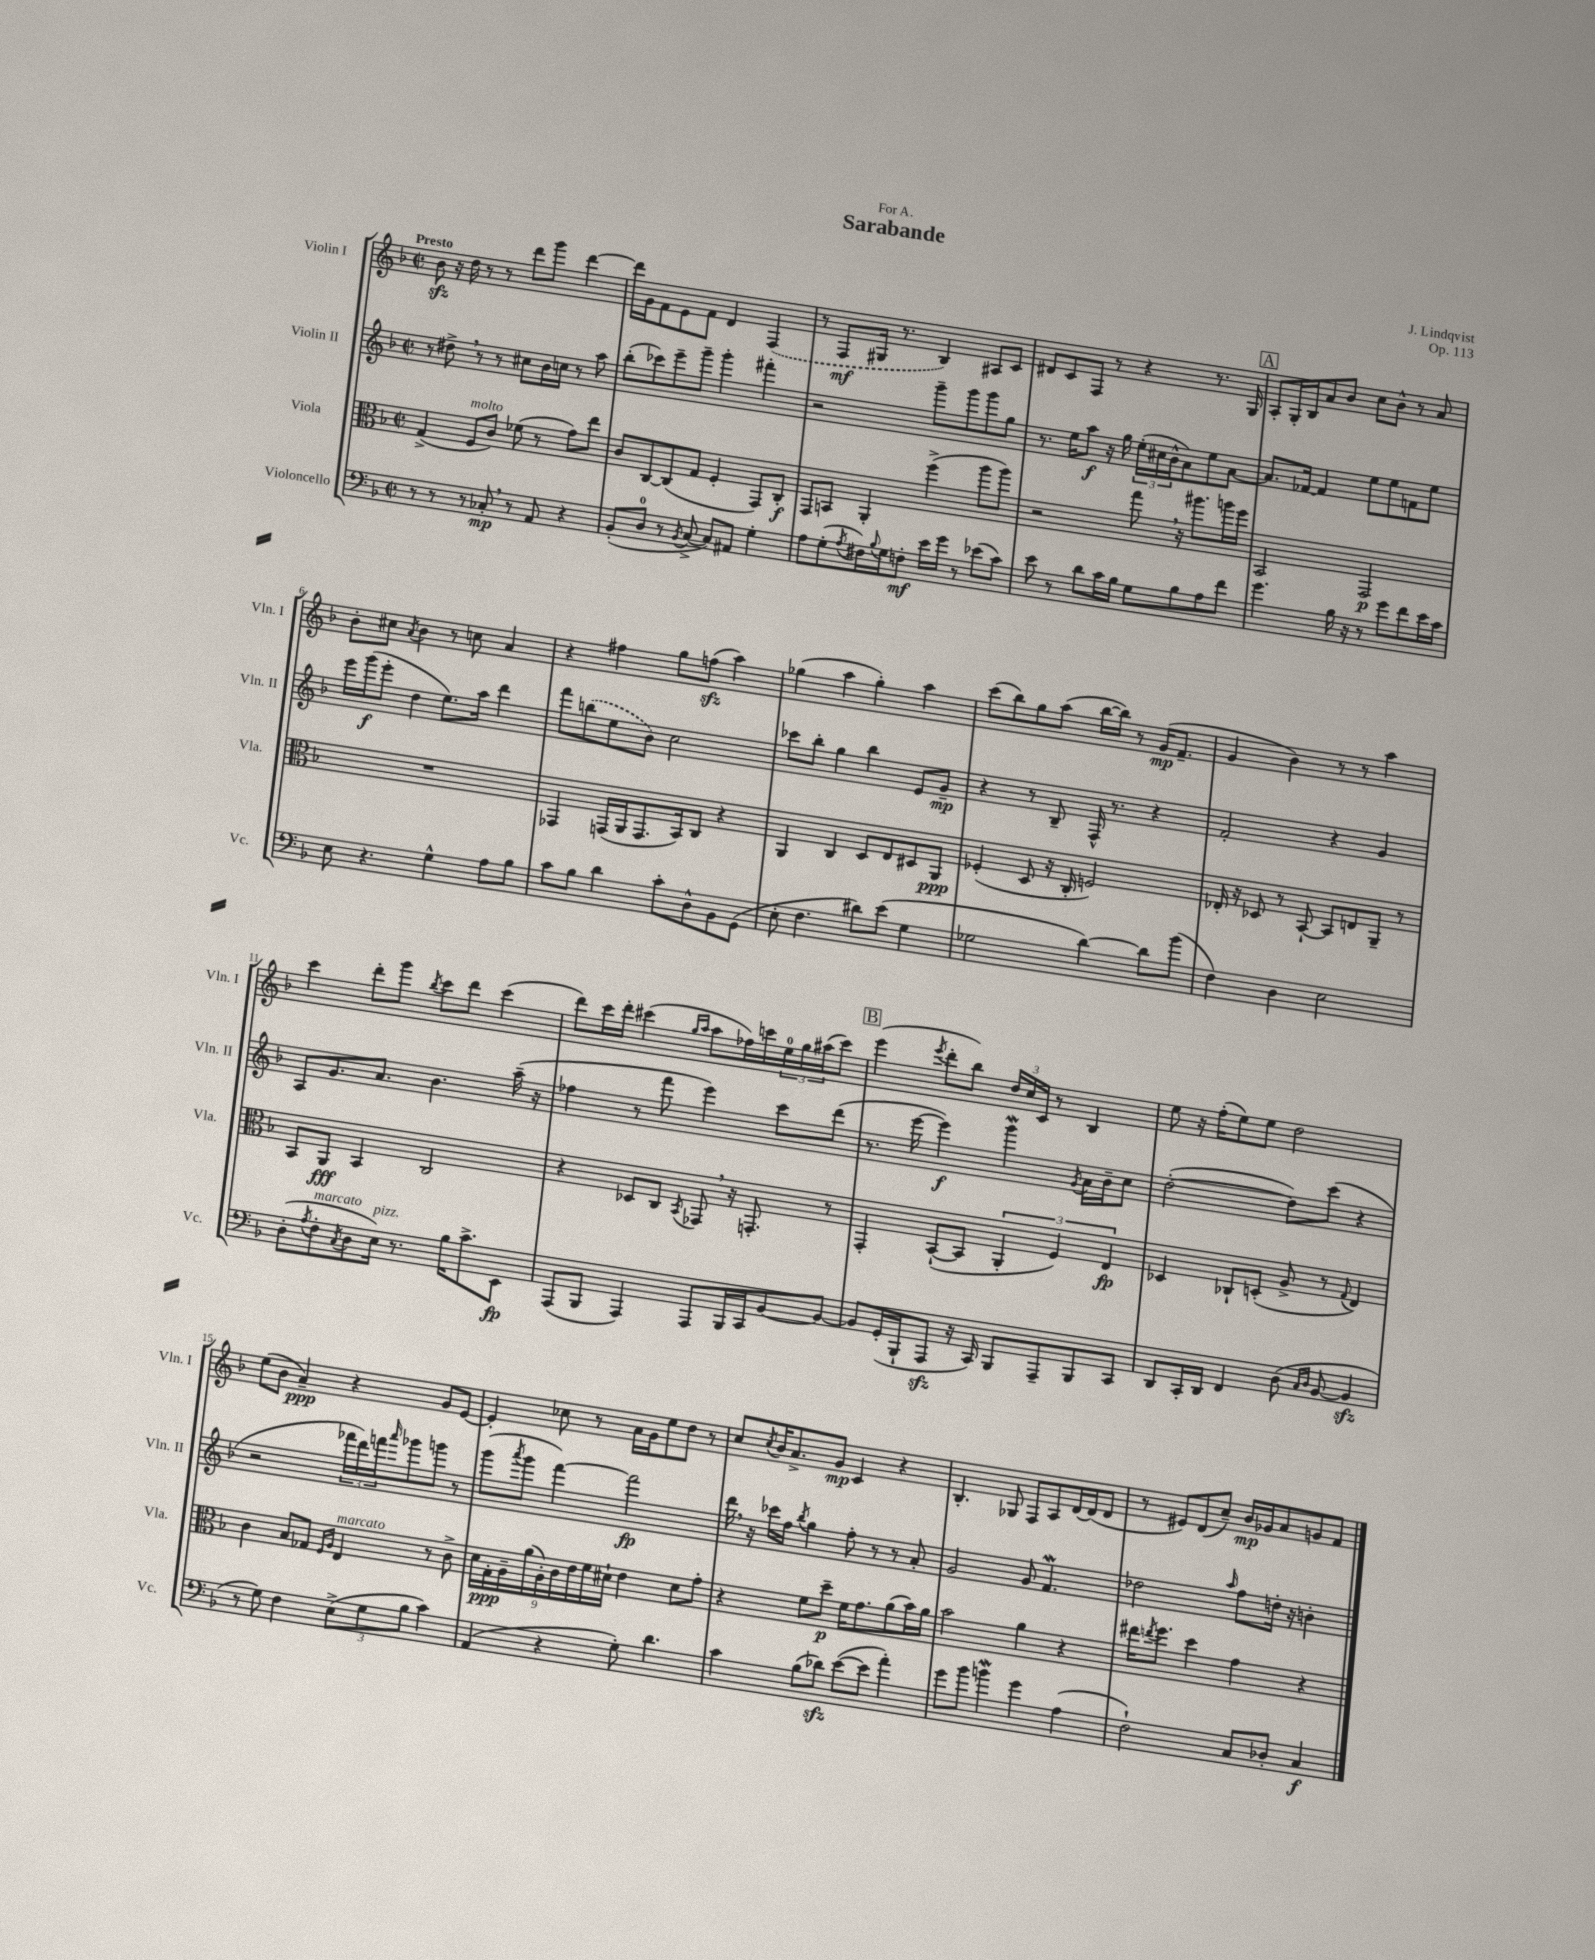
\header { title = "Sarabande" composer = "J. Lindqvist" dedication = "For A." opus = "Op. 113" }
<<
\new StaffGroup <<
\new Staff = "s0" \with { instrumentName = "Violin I" shortInstrumentName = "Vln. I" } {
    \clef treble \key f \major \defaultTimeSignature \time 2/2 \tempo "Presto"
    bes'8\sfz r16 d''16 r8 r8 d'''8 g'''8 d'''4~ |
    d'''16 g'16 f'8 e'8 f'8 d'4 \once \slurDashed f4( |
    r8 f8\mf gis16 r8. bes4) ais8 c'8 |
    dis'8 c'8 f8 r8 r4 r8. g16 |
    \mark \markup { \box "A" } a8-. g16-. bes16 a'8 bes'8 c''8 bes'8-^ r8 a'8 |
    bes'8-. cis''8 \acciaccatura { a'8 } bes'4 r8 c''8 a'4 |
    r4 fis''4 g''8 f''8\sfz( a''4) |
    ges''4( a''4 ges''4-.) a''4 |
    c'''8( bes''8) g''8 a''8( bes''16~ bes''16) r8 g'16\mp( f'8.-- |
    g'4 bes'4) r8 r8 a''4 |
    c'''4 d'''8-. g'''8 \acciaccatura { bes''8 } c'''8 d'''8 c'''4( |
    d'''8) c'''16 d'''16-. cis'''4( \grace { g''16 a''16 } a''8 fes''16) c'''16 \tuplet 3/2 { e''16-0 g''16 ais''16( } c'''8) |
    \mark \markup { \box "B" } e'''4( \acciaccatura { e'''8 } d'''8-. bes''8) \tuplet 3/2 { d''16 c''16 c'16 } r8 bes4 |
    e''8 r16 f''16-.( e''8) e''8 d''2 |
    e''8( bes'8 a'4--\ppp) r4 g'8 e'8~ |
    e'4-. ces''8 r8 a'16 g'16 e''8 d''8 r8 |
    c''8 \acciaccatura { c''8 } bes'16 a'8.-> g'8\mp c'4 r4 |
    bes4.-. ges8 f8 a8 d'16~ d'16( d'8 |
    r8 eis'8) d'8( c''8--) bes'16\mp ges'16 a'8 g'8 f'8 \bar "|." |
}
\new Staff = "s1" \with { instrumentName = "Violin II" shortInstrumentName = "Vln. II" } {
    \clef treble \key f \major \defaultTimeSignature \time 2/2
    r8 dis''8-> \breathe r8 r8 cis''8 bes'16 c''16 r8 a''8 |
    bes''8-.( ces'''8) e'''8-- g'''8-- g'''4-. fis'''4-. |
    r2 g'''8-- g'''8 g'''8 g''8 |
    r8. e''16 a''8\f r16 g''16 \tuplet 3/2 { e''16-.( cis''16 bes'16-^ } a'8) e''8 a'8~ |
    \mark \markup { \box "A" } a'8. fes'16~ fes'4 e''8 e''8 f'8 e''8 |
    e'''16 g'''16\f( e'''8-. d''4 e''8.) a''16 d'''4 |
    f'''8 \once \slurDashed b''8( e''8 bes'8) c''2 |
    ces'''8 bes''8-. g''4 bes''4 e'8 g'8--\mp |
    r4 r8 bes8-- f16-^ r8. r4 |
    f'2-. r4 g'4 |
    a8 g'8. a'8. bes'4. a''16--( r16 |
    fes''4 r8 f'''8 e'''4) c'''8 d'''8( |
    \mark \markup { \box "B" } r8. e'''16~ e'''4\f) g'''4\mordent \acciaccatura { g'8 } a'16 bes'16-- c''8 |
    d''2~-.( d''8) c'''8( r4 |
    r2 \tuplet 3/2 { fes'''16 d'''16) f'''16 } \grace { a'''16 } ges'''8 g'''8 r8 |
    g'''8( \acciaccatura { a'''8 } g'''8 f'''4~) f'''2\fp |
    d'''16 \breathe r16 ces'''16 f''16 \acciaccatura { bes''8 } g''4 f''8-. r8 r8 a'8-. |
    g'2 g'8 f'4.\mordent |
    des''2 \grace { a''16 } f''8 d''16-. r16 b'4-. \bar "|." |
}
\new Staff = "s2" \with { instrumentName = "Viola" shortInstrumentName = "Vla." } {
    \clef alto \key f \major \defaultTimeSignature \time 2/2
    g4->( f8^\markup { \italic "molto" } c'8) fes'8( r8 g'8) e''8 |
    c'8 c8~ c8( g8 f4-. g,8) c8-.\f |
    g,8 b,8 a,4-. f''4->( a''8 a''8) |
    r2 g''8 \breathe r16 ais''8. a''16 f''16 |
    \mark \markup { \box "A" } bes,2 g,2\p |
    R1 |
    ges,4 g,16( a,16 g,8. bes,16) c8 r4 |
    a,4 c4 d8 e8 dis8 a,8\ppp |
    fes4-.( d8 r16 c16-. f2) |
    ees16-. r16 des8 r8 bes,8~-! bes,8 e8 a,8-- r8 |
    bes,8 a,8\fff bes,4 c2 |
    r4 des8 c8 \acciaccatura { bes,8 } ges,8 \breathe r16 g,8.-. r8 |
    \mark \markup { \box "B" } g,4-. bes,8~-!( bes,8 \tuplet 3/2 { a,4-. f4) e4\fp } |
    des4 ces8-! d8-.( a8-> r8 \appoggiatura { g8 } e4) |
    c'4 bes8 ges8 \grace { f16 a16 } e4^\markup { \italic "marcato" } r8 c'8-> |
    \tuplet 9/8 { d'16 g16-.\ppp a16-- a'16( a16-.) c'16 e'16 f'16 dis'16-! } e'4 dis'8 g'8-. |
    r4 f'8 d''8--\p f'16 g'8. a'8( bes'16) a'16 |
    bes'2 a'4 r4 |
    eis''16 \acciaccatura { e''8 } f''8. d''4 g'4 r4 \bar "|." |
}
\new Staff = "s3" \with { instrumentName = "Violoncello" shortInstrumentName = "Vc." } {
    \clef bass \key f \major \defaultTimeSignature \time 2/2
    r8 r8 r8 ces8-.\mp \breathe r8 a,8 r4 |
    bes,8-.( d8-0 r8 \acciaccatura { bes,8 } c8~-> c8) ais,8 g4-. |
    a8 g8-.( \acciaccatura { a8 } fis16) \appoggiatura { bes8 } g16 f8-.\mf e'16 g'16 r8 ees'8( c'8) |
    e'8 r8 d'8 c'16 bes16 g8 bes8 a8 f'8 |
    \mark \markup { \box "A" } g'4. bes16 r16 r8 g'8 f'8 e'16 c'16 |
    e8 r4. g4-^ a8 bes8 |
    c'8 bes8 d'4 c'8-. d8-^ bes,8 g,8( |
    e8-. f4. dis'8) e'8( g4 |
    ges2 d'4~) d'8 bes'8( |
    f4) d4 e2 |
    d8-.( \acciaccatura { a8 } f8-.^\markup { \italic "marcato" } \acciaccatura { c8 } d8 e16^\markup { \italic "pizz." }) r8. bes16 c'8.-> e,8\fp |
    a,,8( bes,,8 a,,4) a,,8 bes,,16 c,16 bes,8~ bes,8~ |
    \mark \markup { \box "B" } bes,8 g,16-.( bes,,16-! a,,8\sfz r16 c,16) bes,,8 a,,8-- bes,,8 c,8 |
    d,8 c,16-. d,16 f,4 d8( \grace { c16 d16 } bes,8~ bes,4\sfz |
    r8 g8) f4 \tuplet 3/2 { e8->( g8 bes8 } c'4) |
    a,4( r4 g8-.) d'4. |
    c'4 bes8( des'8\sfz) e'8~( e'8 a'4-.) |
    g'8 bes'8 b'4\mordent g'4 a4( |
    f2-!) c8 des8-. c4\f \bar "|." |
}
>>
>>
